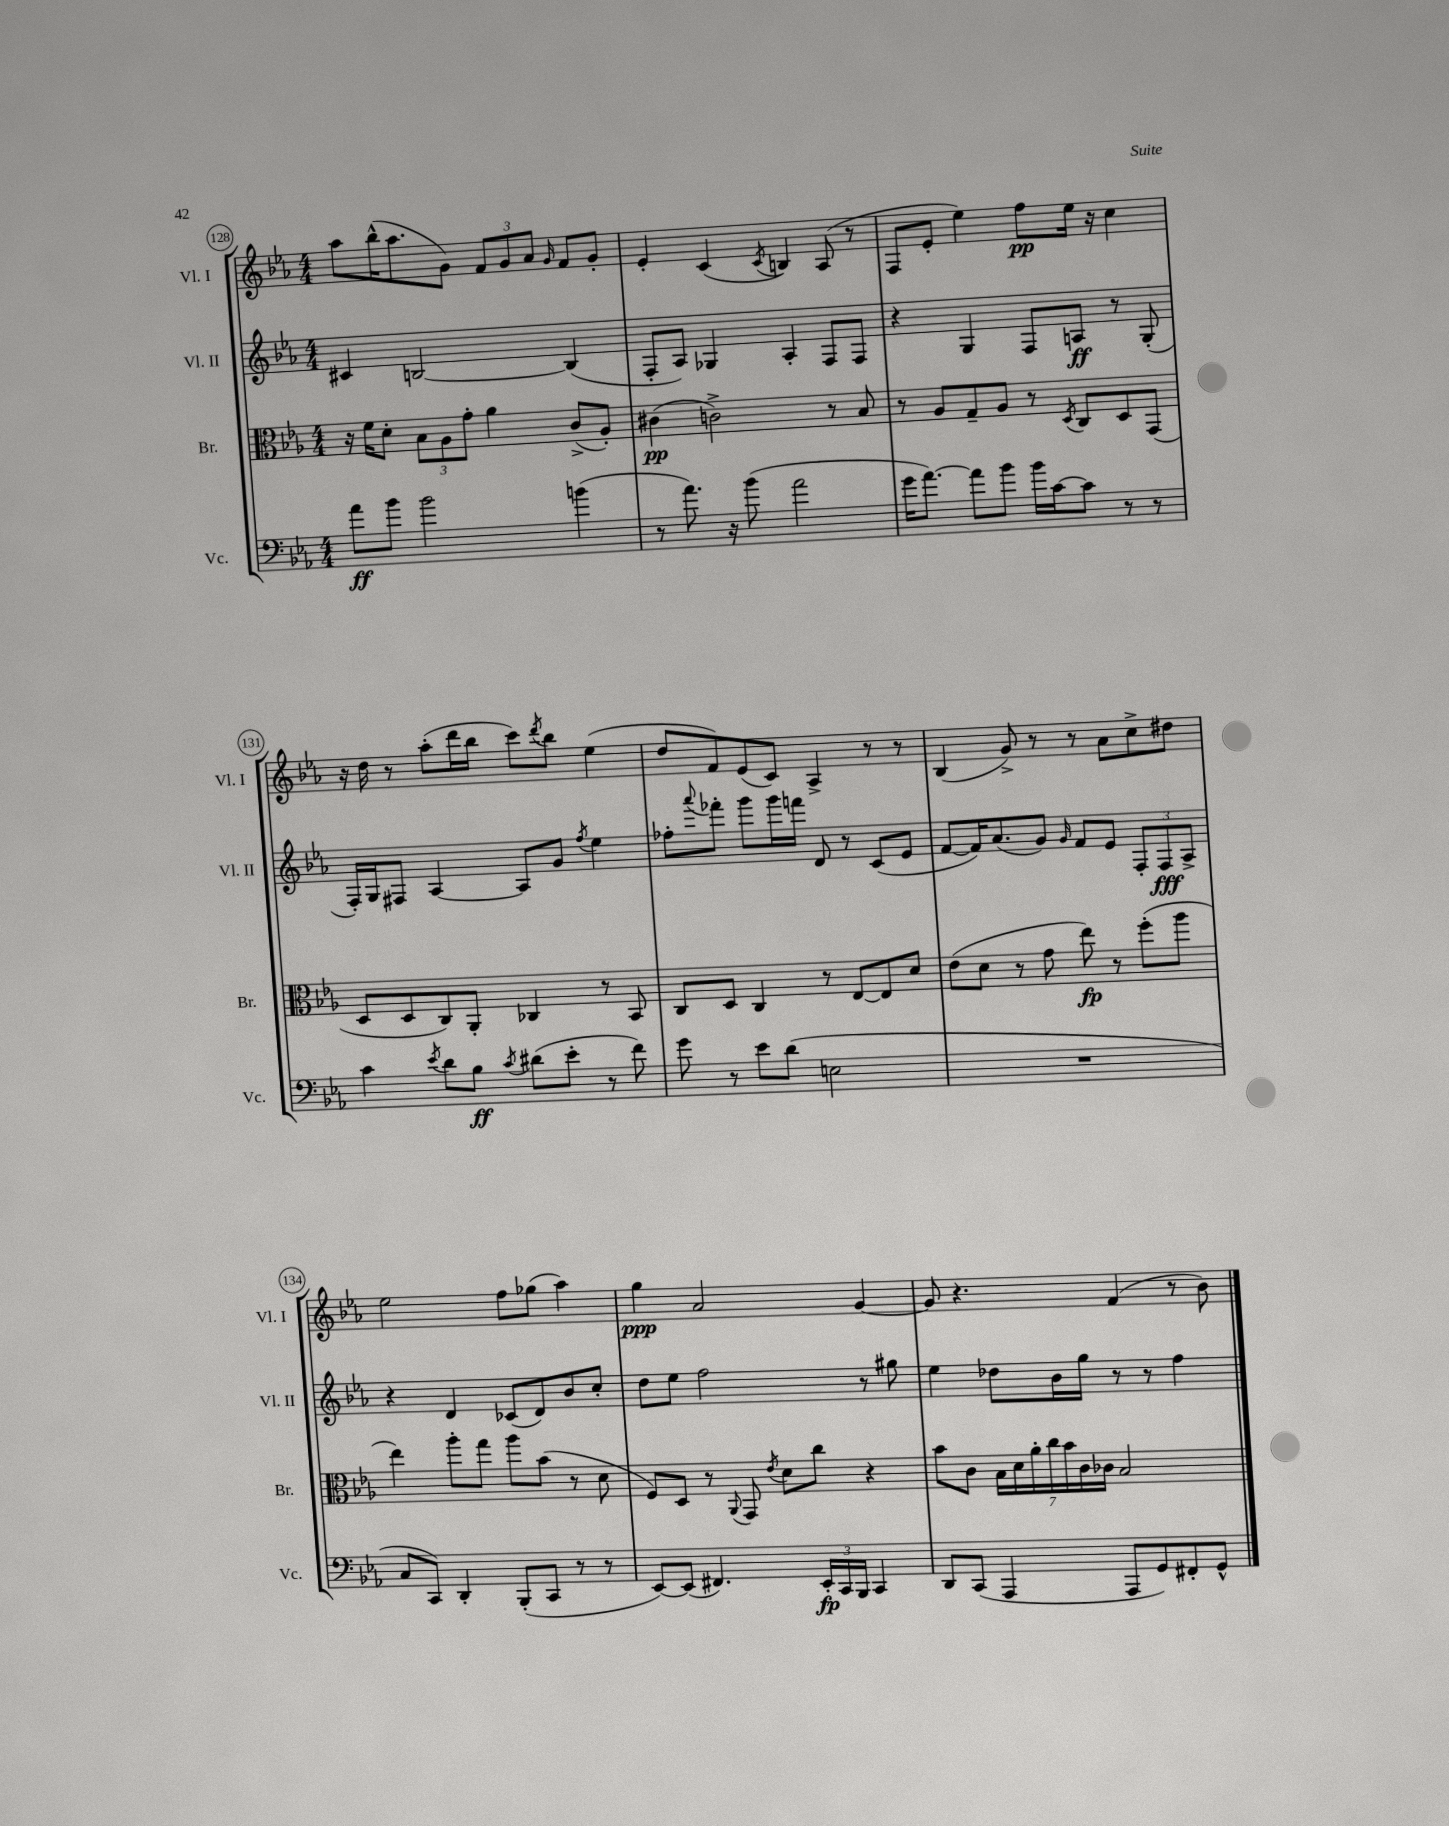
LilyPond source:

<<
\new StaffGroup <<
\new Staff = "s0" \with { instrumentName = "Vl. I" shortInstrumentName = "Vl. I" } {
    \clef treble \key ees \major \numericTimeSignature \time 4/4
    aes''8 bes''16-^( aes''8. g'8) \tuplet 3/2 { f'8 g'8 aes'8 } \grace { g'16 } f'8 g'8-. |
    ees'4-. c'4( \acciaccatura { c'8 } b4) aes8( r8 |
    f8 ees'8-. ees''4) f''8\pp ees''16 r16 c''4 |
    r16 d''16 r8 aes''8-.( d'''16 bes''16 c'''8) \acciaccatura { d'''8 } bes''8 ees''4( |
    d''8 f'8) ees'8( c'8) aes4-> r8 r8 |
    bes4( g'8->) r8 r8 aes'8 c''8-> dis''8 |
    ees''2 f''8 ges''8( aes''4) |
    g''4\ppp aes'2 g'4~ |
    g'8 r4. f'4( r8 bes'8) \bar "|." |
}
\new Staff = "s1" \with { instrumentName = "Vl. II" shortInstrumentName = "Vl. II" } {
    \clef treble \key ees \major \numericTimeSignature \time 4/4
    cis'4 b2~ b4( |
    f8-. aes8) ges4 aes4-. f8 f8 |
    r4 g4 f8 a8\ff r8 g8-.( |
    f16-.) g16 fis8 aes4~ aes8 g'8 \acciaccatura { f''8 } ees''4 |
    fes''8-. \appoggiatura { aes'''8 } fes'''8-. g'''8 g'''16 f'''16 d'8 r8 c'8( ees'8 |
    f'8~ f'16) aes'8.( g'8) \grace { g'16 } f'8 ees'8 \tuplet 3/2 { f8-. f8\fff aes8-> } |
    r4 d'4 ces'8( d'8) bes'8 c''8-. |
    d''8 ees''8 f''2 r8 gis''8 |
    ees''4 des''8 bes'16 g''16 r8 r8 f''4 \bar "|." |
}
\new Staff = "s2" \with { instrumentName = "Br." shortInstrumentName = "Br." } {
    \clef alto \key ees \major \numericTimeSignature \time 4/4
    r16 f'16 d'8-. \tuplet 3/2 { bes8 aes8 g'8-. } aes'4 c'8->( aes8-.) |
    cis'4\pp( c'2->) r8 bes8 |
    r8 aes8 g8-- aes8 r8 \acciaccatura { d8 } c8 d8 g,8( |
    d8 d8 c8) aes,8-. ces4 r8 bes,8 |
    c8 d8 c4 r8 ees8~ ees8 d'8 |
    ees'8( d'8 r8 g'8 ees''8\fp) r8 f''8-.( aes''8 |
    ees''4) aes''8-. g''8 aes''8 bes'8( r8 d'8 |
    f8) d8 r8 \appoggiatura { aes,8 } g,8 \acciaccatura { ees'8 } d'8 c''8 r4 |
    bes'8 c'8 \tuplet 7/4 { bes16 d'16 aes'16-. c''16 bes'16 c'16 ces'16 } bes2 \bar "|." |
}
\new Staff = "s3" \with { instrumentName = "Vc." shortInstrumentName = "Vc." } {
    \clef bass \key ees \major \numericTimeSignature \time 4/4
    aes'8\ff bes'8 bes'2 b'4( |
    r8 aes'8.) r16 bes'8( aes'2 |
    g'16 aes'8.~) aes'8 bes'8 bes'16 c'16~ c'8 r8 r8 |
    c'4 \acciaccatura { ees'8 } d'8 bes8\ff \acciaccatura { c'8 } dis'8( ees'8-. r8 f'8) |
    g'8 r8 ees'8 d'8( e2 |
    R1 |
    c8 c,8) d,4-. bes,,8-.( c,8 r8 r8 |
    ees,8~) ees,8( fis,4.) \tuplet 3/2 { ees,16-.\fp c,16 bes,,16 } c,4 |
    d,8 c,8( aes,,4 aes,,8 g,8) fis,8-. g,8-^ \bar "|." |
}
>>
>>
\layout { \context { \Score currentBarNumber = #128 \override BarNumber.stencil = #(make-stencil-circler 0.1 0.3 ly:text-interface::print) } }
